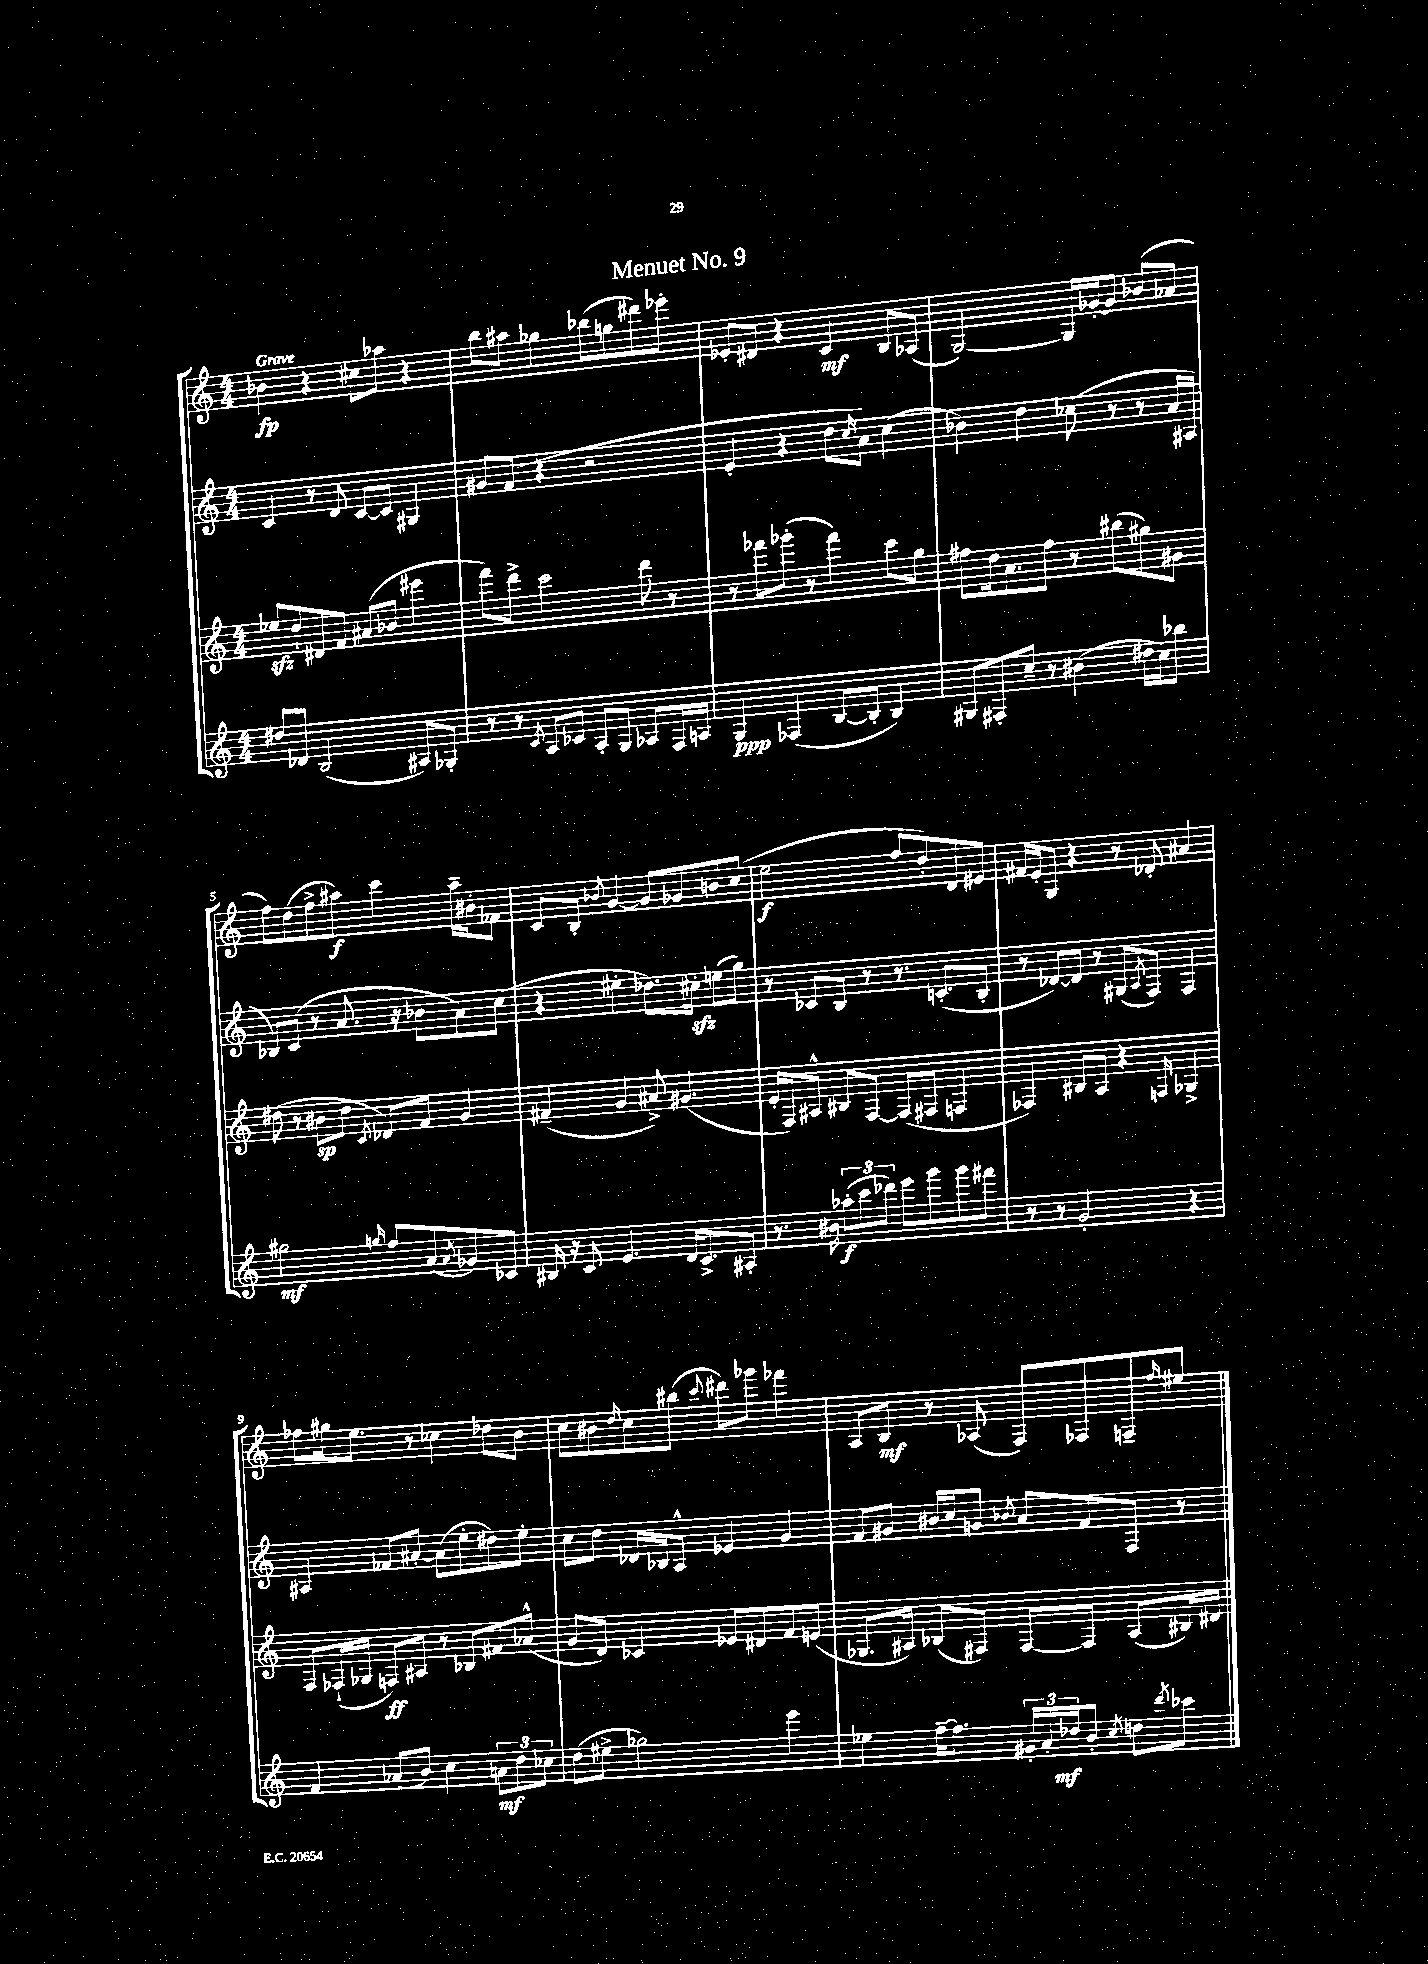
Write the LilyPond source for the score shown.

\header { title = "Menuet No. 9" }
<<
\new StaffGroup <<
\new Staff = "s0" {
    \clef treble \key c \major \numericTimeSignature \time 4/4 \tempo "Grave"
    bes'4\fp r4 cis''8 aes''8 r4 |
    b''8 ais''8 ges''4 bes''8( g''8 dis'''8) ees'''8-. |
    ees'8-. dis'8 r4 c'4\mf b8 aes8( |
    g2~) g16 ges'16~-. ges'8 bes'8( aes'8 |
    f''8) d''8( f''8-> ais''8\f) c'''4 ais''16-- bis'16-. fes'8 |
    c'8 b8-. \acciaccatura { bes'8 } g'4~ g'8 ges'8 b'8 c''8( |
    e''2\f f''8 d''8-.) d'8 eis'8 |
    fis'16 e'16-. g8 r4 r8 des'8-. ais'4 |
    fes''8 gis''16 e''8. r8 ces''4 des''8 b'8 |
    c''8 bis'8 \grace { d''16 } c''8 bis''8( \appoggiatura { c'''8 } dis'''8) ges'''8 fes'''4 |
    a8 b8\mf r8 aes8( f8) fes8 f8-- \grace { f''16 } eis''8 \bar "|." |
}
\new Staff = "s1" {
    \clef treble \key c \major \numericTimeSignature \time 4/4
    c'4 r8 d'8 c'8~ c'8 gis4 |
    gis'8 f'8( r4 r2 |
    e'4-. r4 d''8 \grace { c''16 } a'8) c''4( |
    bes'4) d''4 ces''8( r8 r8 a'16 ais16 |
    bes8) c'8( r8 a'8. r16 bes'8 a'8) c''8( |
    r4 eis''4-. des''8.) cis''16-.\sfz e''8( g''8) |
    r8 ces'8 b8 r8 r8. c'8.-.( b8-. |
    r8 des'8~) des'8 r8 gis8( \acciaccatura { a8 } f8) f4 |
    ais4 fes'8 ais'8~-. ais'8( e''8-. dis''8) e''8-. |
    c''8 d''8 des'16 bes16 a8-^ ees'4 g'4 |
    f'8 gis'8 bis'16 c''16 g'8 \acciaccatura { bes'8 } a'8 f'8 f8 r8 \bar "|." |
}
\new Staff = "s2" {
    \clef treble \key c \major \numericTimeSignature \time 4/4
    ees''8\sfz d''8-! dis'8 f'8 ais'8( bes'8 eis'''4 |
    f'''8) d'''8-> c'''2 d'''8 r8 |
    r8 fes'''8 ges'''8-.( r8 fes'''4) c'''8 g''8 |
    fis''8 d''16 a'8. fis''8 r8 bis''8( gis''8) gis'8 |
    dis''8( r8 bis'8\sp dis''8 \acciaccatura { c'8 } des'8) f'8 g'4 |
    fis'4--( g'4 ais'8->) gis'4.( |
    e'16-. f16) ais8-^ bis8 f8~ f8( fis8 f4 |
    fes4) bis8 a8 r4 \grace { f16 } ges4-> |
    f8 fes16-!( ges16 f8\ff) ais8 r8 bes8 fis'8 aes'8-^( |
    g'8 d'8) ces'4 ees'8 dis'8 f'8 e'8( |
    ges8. ais16) bes8( fis8) fis8~ fis8 ais8( bis16) dis'16 \bar "|." |
}
\new Staff = "s3" {
    \clef treble \key c \major \numericTimeSignature \time 4/4
    dis''8 des'8 b2( ais8) ges8-. |
    r8 r8 \acciaccatura { c'8 } a8 ces'8 a8-. g8 aes8 f16 a16 |
    g4\ppp fes4( b8~ b8-. b4) |
    gis8 fis8-. c''8-- r8 bis'4( dis''16 c''16) bes''8 |
    gis''2\mf \grace { g''16 } f''8 a'8( \acciaccatura { a'8 } ges'8) ces'8 |
    bis16 r16 c'8 e'4. d'16 c'8.-> ais8-. |
    r8. bis'16 \tuplet 3/2 { aes''8-.\f( c'''8 des'''8) } e'''8 g'''8 g'''8 fis'''8 |
    r8 r8 g'2-. r4 |
    f'4 aes'8( b'8) c''4 \tuplet 3/2 { a'8\mf d''8 ces''8 } |
    d''8( eis''8-> ges''2) e'''4 |
    ees''4 f''16~-- f''8. \tuplet 3/2 { gis'16-. a'16-. des''16\mf } b'8-. \acciaccatura { c''8 } d''8 \acciaccatura { d'''8 } ces'''8 \bar "|." |
}
>>
>>
